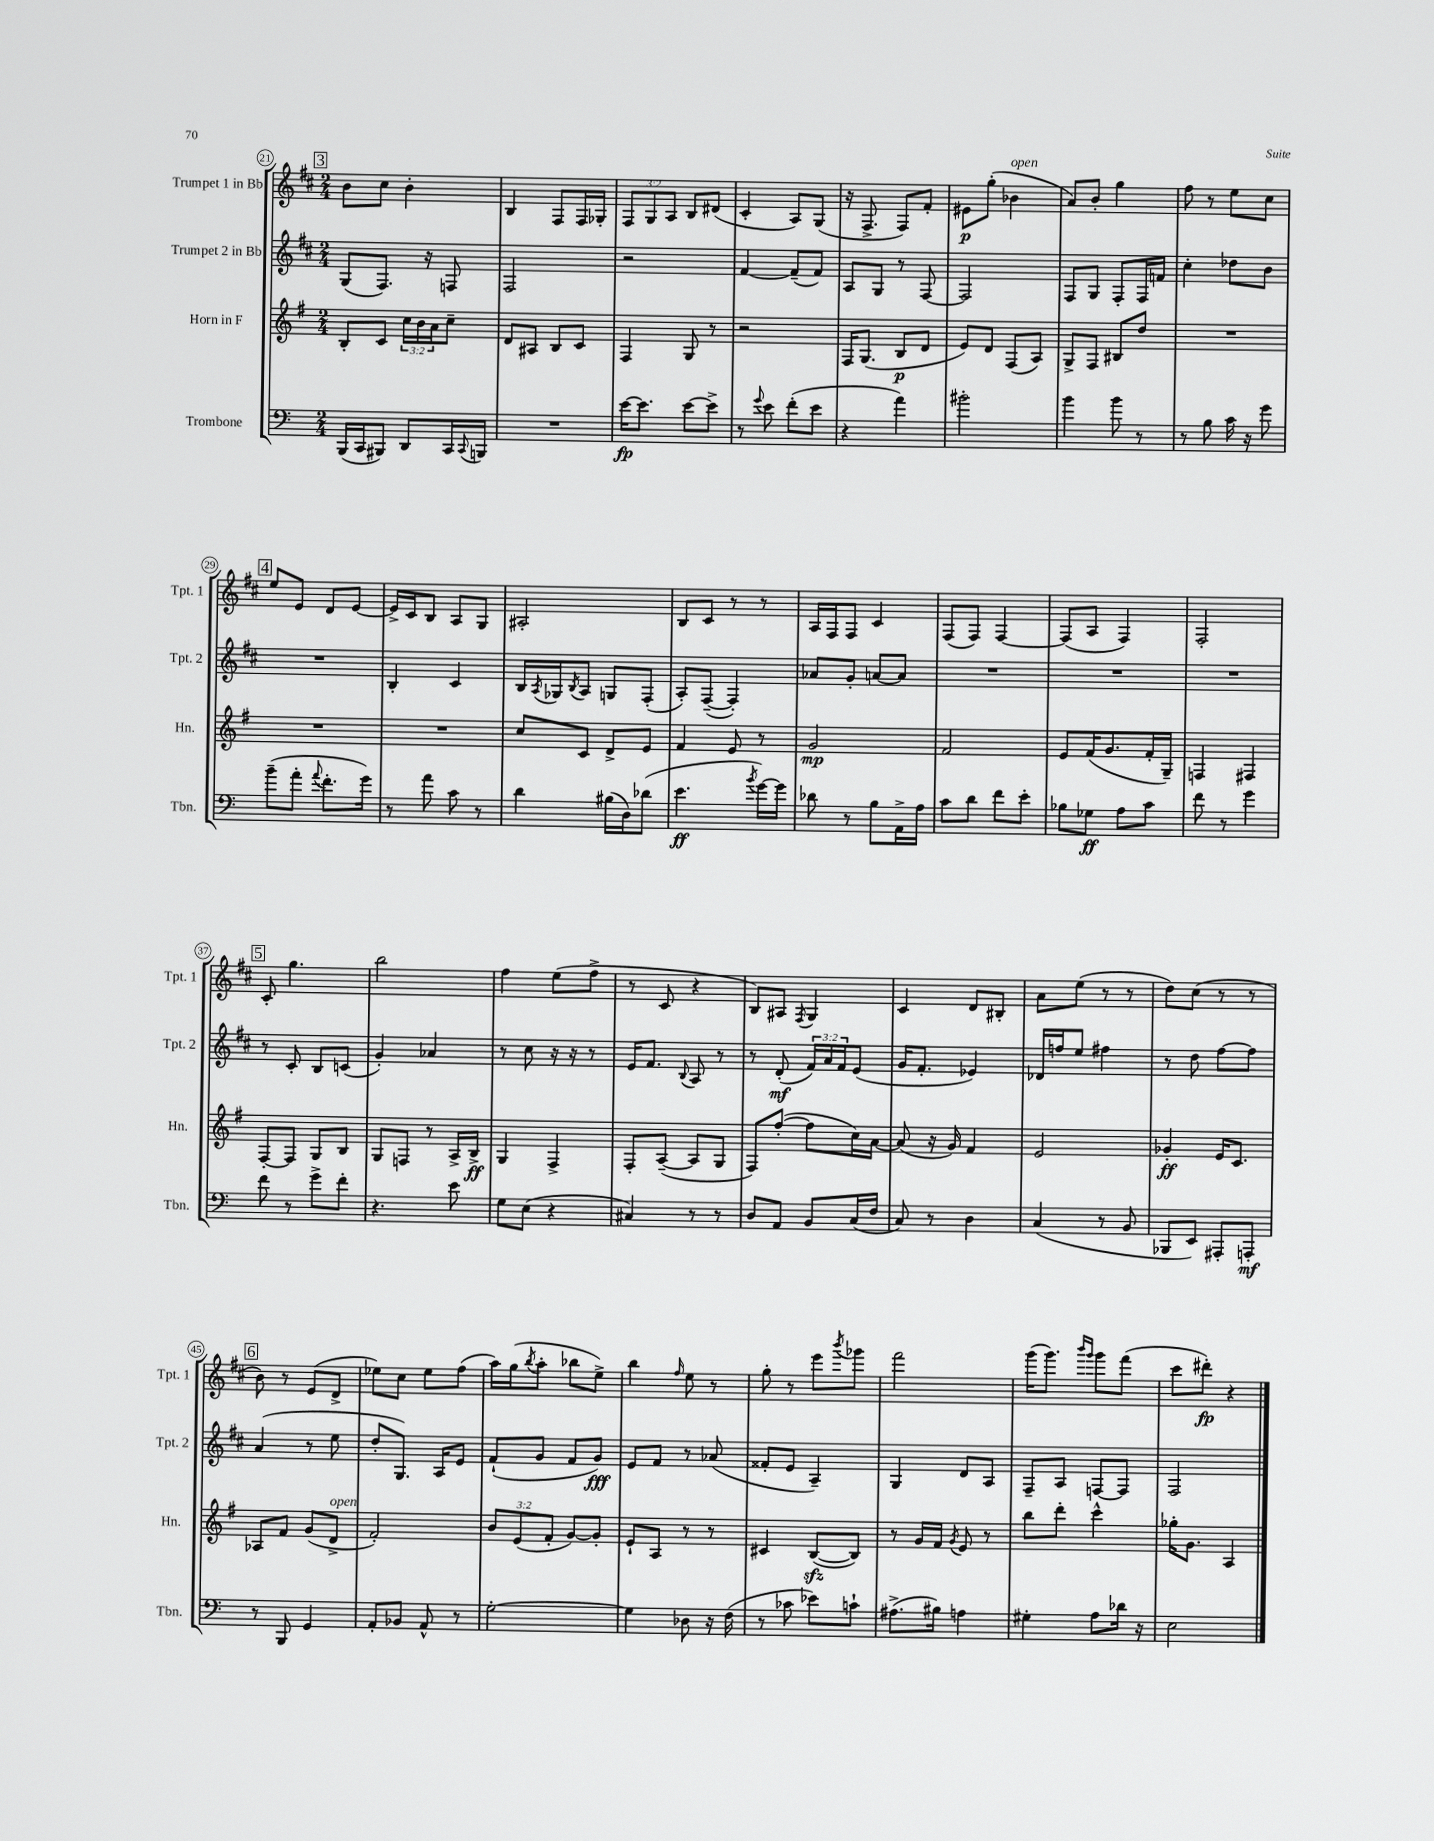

**kern	**kern	**kern	**kern
*staff4	*staff3	*staff2	*staff1
*clefF4	*clefG2	*clefG2	*clefG2
*k[]	*k[f#]	*k[f#c#]	*k[f#c#]
*M2/4	*M2/4	*M2/4	*M2/4
(16BBB/LL	8B'/L	(8G/L	8b\L
16CC/J	.	.	.
8BBB#/J)	8c/J	8.F#/J)	8cc#\J
8DD/L	24cc\LL	.	4b'\
.	24b\	.	.
.	.	16r	.
.	24a\J	.	.
16CC/L	8cc~\J	8F/	.
8qqCC/	.	.	.
16BBB/JJ	.	.	.
=	=	=	=
2r	8d/L	2F#/	4B/
.	8A#/J	.	.
.	8B/L	.	8F#/L
.	8c/J	.	16F#/L
.	.	.	16G-'/JJ
=	=	=	=
[16e\LK	4F#/	2r	12F#/L
8.e\]J	.	.	.
.	.	.	12G/
.	.	.	12A/J
[8e\L	8G/	.	8B/L
8e^\]J	8r	.	(8d#/J
=	=	=	=
8r	2r	[4f#/	4c#'/
8qqg/	.	.	.
8e\	.	.	.
(8f'\L	.	(8f#~/]L	8A/L)
8e\J	.	8f#/J)	(8G/J
=	=	=	=
4r	16F#/LK	8A/L	16r
.	(8.G/J	.	8.F#^/
.	.	8G/J	.
4a\)	8B/L	8r	8F#/L)
.	8d/J	[8F#/	8f#'/J
=	=	=	=
2b#'\	8e/L)	2F#/]	8e#\L
.	8d/J	.	(8gg'\J
.	(8F#/L	.	4b-\
.	8A/J)	.	.
=	=	=	=
4b\	8G^/L	8F#/L	8a/L)
.	8F#/J	8G/J	8b'/J
8b\	8B#/L	8F#'/L	4gg\
8r	8dd/J	16F#/L	.
.	.	16f/JJ	.
=	=	=	=
8r	2r	4cc#'\	8ff#\
8B\	.	.	8r
16c\	.	8dd-\L	8ee\L
16r	.	.	.
8g\	.	8b\J	8cc#\J
=	=	=	=
(8b~\L	2r	2r	8ee/L
8a'\J	.	.	8e/J
8qqa/	.	.	.
8.f'\L	.	.	8d/L
.	.	.	[8e/J
16g\Jk)	.	.	.
=	=	=	=
8r	2r	4B'/	16e^/]LL
.	.	.	16c#/J
8a\	.	.	8B/J
8c\	.	4c#/	8A/L
8r	.	.	8G/J
=	=	=	=
4d\	8cc/L	16B/LL	2A#'/
.	.	8qA/	.
.	.	16G-/J	.
.	.	8qB/	.
.	8c/J	8A/J	.
(16B#\LL	8d^/L	8G/L	.
16D\J)	.	.	.
(8d-\J	8e/J	(8F#'/J	.
=	=	=	=
4.e\	4f#/	8A'/L)	8B/L
.	.	([8F#~/J	8c#/J
.	8e/	4F#'/])	8r
8qb/	.	.	.
[16g\LL)	8r	.	8r
16g\]JJ	.	.	.
=	=	=	=
8d-\	2g/	8a-/L	16A/LL
.	.	.	16F#/J
8r	.	8g'/J	8F#/J
8B\L	.	[8a/L	4c#/
16AA^\L	.	8a/]J	.
16A\JJ	.	.	.
=	=	=	=
8c\L	2f#/	2r	(8F#/L
8d\J	.	.	8F#/J)
8f\L	.	.	[4F#/
8e'\J	.	.	.
=	=	=	=
8B-\L	8e/L	2r	(8F#/]L
8G-\J	(16f#/K	.	8A/J
.	8.g/	.	.
8A\L	.	.	4F#/)
8c\J	16f#'/L	.	.
.	16G~/JJ)	.	.
=	=	=	=
8f\	4F/	2r	2F#'/
8r	.	.	.
4g\	4F#/	.	.
=	=	=	=
8f\	[8F#'/L	8r	8c#'/
8r	8F#/]J	8c#'/	4.gg\
8g^\L	8G/L	8B/L	.
8f'\J	8B/J	(8c/J	.
=	=	=	=
4.r	8G/L	4g'/)	2bb\
.	8F/J	.	.
.	8r	4a-/	.
8e\	16A^/LL	.	.
.	16B^/JJ	.	.
=	=	=	=
8G\L	4G/	8r	4ff#\
(8E\J	.	8cc#\	.
4r	4F#^/	16r	(8ee\L
.	.	16r	.
.	.	8r	8ff#^\J
=	=	=	=
4C#/)	8F#'/L	16e/LK	8r
.	.	8.f#/J	.
.	([8A~/J	.	8c#/
.	.	8qqB/	.
8r	8A/]L	8A/	4r
8r	8G/J	8r	.
=	=	=	=
8D/L	8F#/L)	8r	8B/L)
8AA/J	([8ff#'/J	(8d'/	8A#/J
.	.	.	8qF#/
8BB/L	8ff#\]L	24f#/LL)	4G/
.	.	24a/	.
.	.	24f#/J	.
(16C/L	16cc\L)	(8e/J	.
16F/JJ	[16a\JJ	.	.
=	=	=	=
8C/)	(8a/]	16g/LK	4c#/
.	.	8.f#'/J	.
8r	16r	.	.
.	16g/)	.	.
4D\	4f#/	4e-/)	8d/L
.	.	.	8B#'/J
=	=	=	=
(4C/	2e/	16d-/LL	8a\L
.	.	16ff/J	.
.	.	8ee/J	(8ee\J
8r	.	4ff#\	8r
8BB/	.	.	8r
=	=	=	=
8BBB-/L	4g-'/	8r	8dd\L)
8EE/J)	.	8dd\	(8cc#\J
8AAA#'/L	16e/LK	[8ff#\L	8r
.	8.c/J	.	.
8AAA'/J	.	8ff#\]J	8r
=	=	=	=
8r	8A-/L	(4a/	8b\)
8BBB/	8f#/J	.	8r
4GG/	(8g/L	8r	(8e/L
.	8d^/J	8ee\	8d^/J
=	=	=	=
8AA'/L	2f#'/)	8dd'/L	8ee-\L)
8BB-/J	.	8.G/J)	8cc#\J
8AA^^/	.	.	8ee-\L
.	.	16A/LK	.
8r	.	8e/J	(8ff#\J
=	=	=	=
[2G'\	12b/L	(8f#`/L	16aa\LL)
.	.	.	(16gg\J
.	(12e/	.	.
.	.	.	8qbb/
.	.	8g/J	8aa'\J
.	12f#'/J	.	.
.	[8g/L)	8f#/L	8bb-\L
.	8g'/]J	8g/J)	8ee^\J)
=	=	=	=
4G\]	8e`/L	8e/L	4bb\
.	8A/J	8f#/J	.
.	.	.	16qqff#/
8D-\	8r	8r	8ee\
16r	8r	(8a-/	8r
(16F\	.	.	.
=	=	=	=
8r	4c#/	8f##'/L	8gg'\
8c-\	.	8e/J	8r
8e-\L)	([8B/L	4A~/)	8eee\L
.	.	.	8qbbb/
8c`\J	8B/]J)	.	8ggg-\J
=	=	=	=
(8.A#^\L	8r	4G/	2fff#\
.	16g/LL	.	.
16B#\Jk)	16f#/JJ	.	.
.	8qg/	.	.
4A\	8e/	8d/L	.
.	8r	8A/J	.
=	=	=	=
4G#'\	8bb\L	8F#~/L	(16ggg\LK
.	.	.	8.ggg\J)
.	8ddd'\J	8A/J	.
.	.	.	16qqbbb/LL
.	.	.	16qqggg/JJ
8A\L	4ccc^^\	[8F/L	8ggg\L
16d-\Jk	.	8F/]J	(8fff#\J
16r	.	.	.
=	=	=	=
2E\	16gg-'\LK	2F#/	8ccc#\L
.	8.g\J	.	.
.	.	.	8ddd#'\J)
.	4A/	.	4r
==	==	==	==
*-	*-	*-	*-
